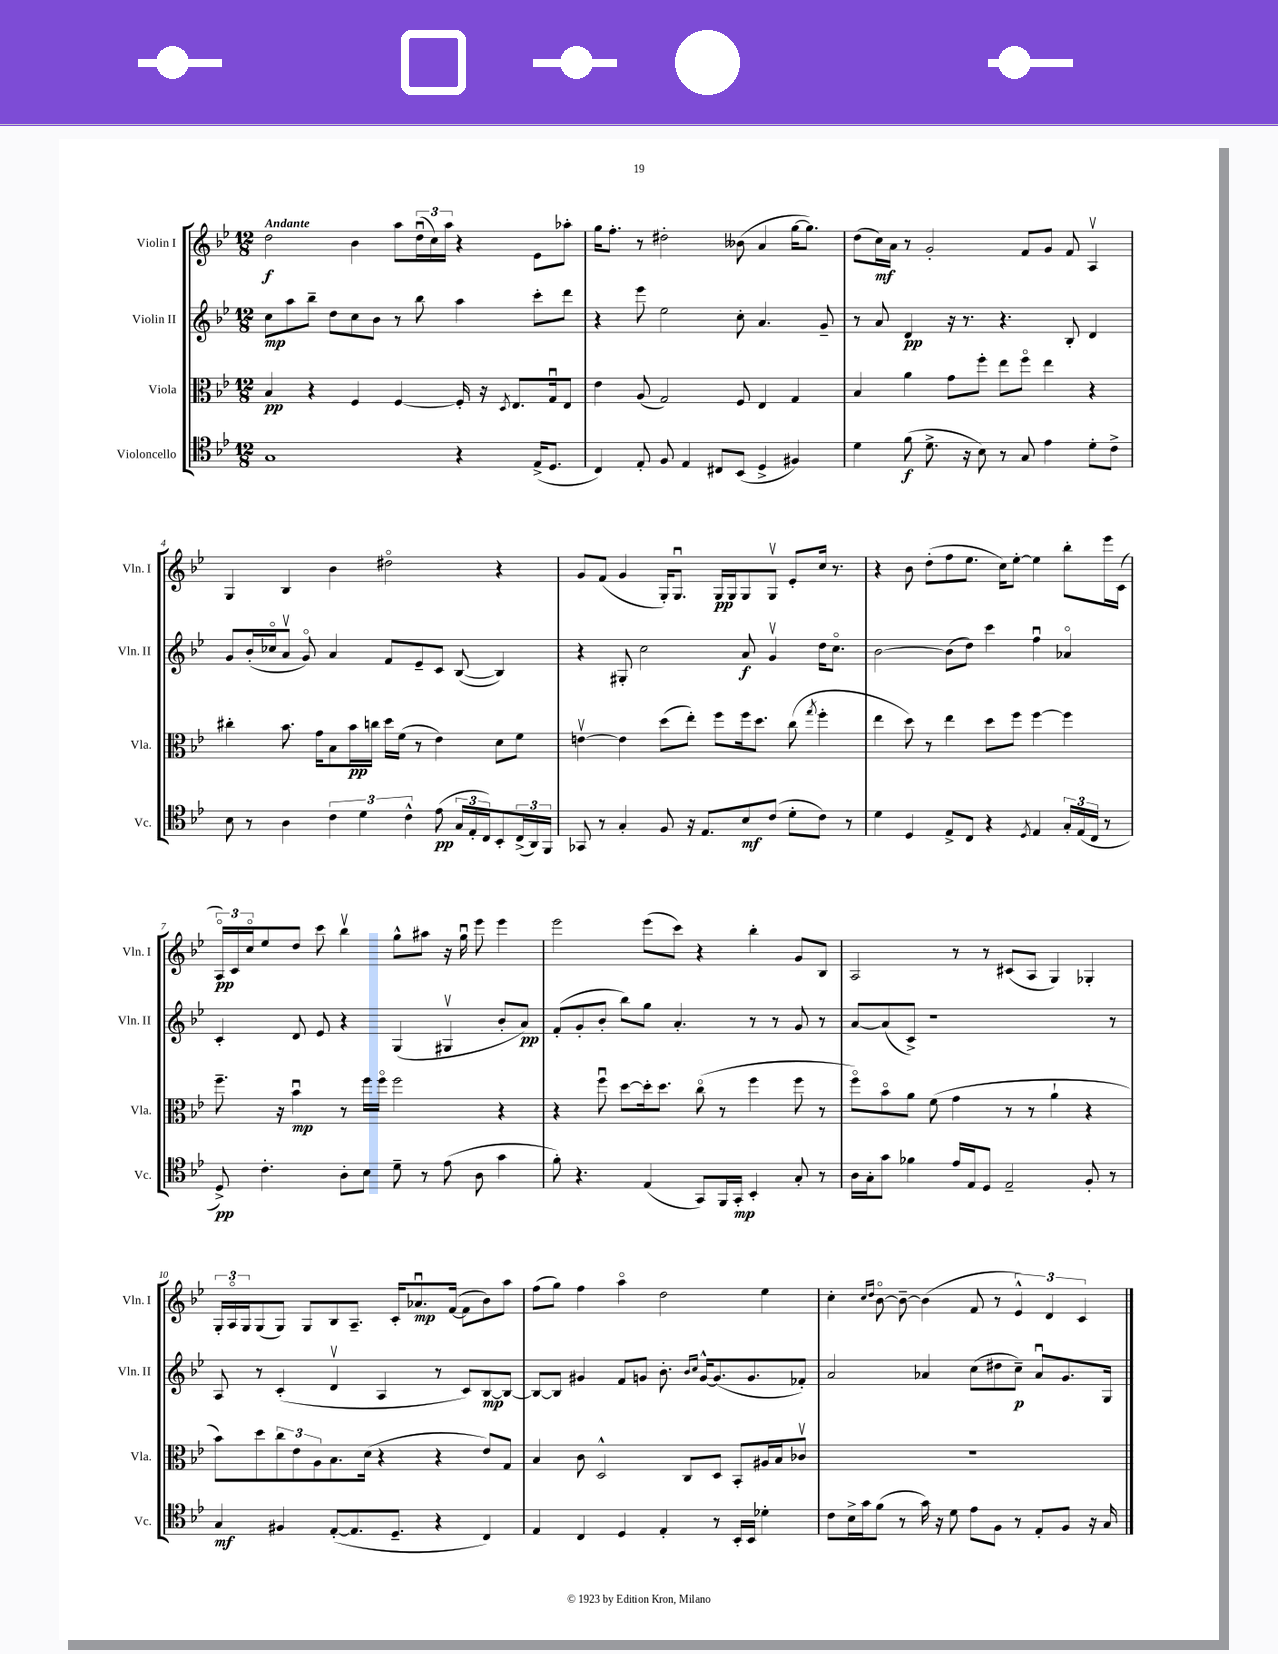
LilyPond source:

<<
\new StaffGroup <<
\new Staff = "s0" \with { instrumentName = "Violin I" shortInstrumentName = "Vln. I" } {
    \clef treble \key bes \major \numericTimeSignature \time 12/8 \tempo "Andante"
    d''2\f bes'4 a''8 \tuplet 3/2 { d''16\downbow( c''16) a''16 } r4 ees'8 aes''8-. |
    g''16 f''8.-. r8 dis''2-. beses'8( a'4 g''16~ g''8.) |
    d''8( c''16\mf) a'16 r8 g'2-. f'8 g'8 f'8 a4\upbow |
    g4 bes4 bes'4 dis''2\flageolet r4 |
    g'8 f'8( g'4 g16-.) g8.\downbow g16\pp g16 g8 g8\upbow ees'8-. c''16 r8. |
    r4 bes'8 d''8-.( f''8 ees''8. c''16) ees''8~-. ees''4 bes''8-. ees'''16 c'16( |
    \tuplet 3/2 { a16\flageolet\pp) c'16 c''16\flageolet } ees''8 d''8 c'''8 bes''4\upbow g''8-^ ais''8 r16 g''16\downbow ees'''8 ees'''4 |
    ees'''2 ees'''8( c'''8) r4 bes''4-. g'8 bes8 |
    a2 r8 r8 cis'8( a8 g4) ges4-. |
    \tuplet 3/2 { g16-. a16\flageolet g16 } g8( g8) g8 bes8 a8.-- c'16-. aes'8.\downbow\mp f'16~( f'8 bes'8) a''8 |
    f''8( g''8) f''4 a''4\flageolet d''2 ees''4 |
    c''4-. \grace { c''16 d''16 } bes'8~\flageolet bes'8~-- bes'4( f'8 r8 \tuplet 3/2 { ees'4-^) d'4 c'4 } \bar "|." |
}
\new Staff = "s1" \with { instrumentName = "Violin II" shortInstrumentName = "Vln. II" } {
    \clef treble \key bes \major \numericTimeSignature \time 12/8
    c''8\mp a''8 bes''8-- d''8 c''8 bes'8 r8 bes''8 a''4 c'''8-. d'''8 |
    r4 ees'''8 ees''2 c''8-. a'4. g'8-- |
    r8 a'8 d'4\pp r16 r8. r4. bes8-. d'4 |
    g'8 bes'16-.( ces''16\flageolet a'8\upbow g'8\flageolet) a'4 f'8 ees'8-- c'8 bes8~( bes4) |
    r4 gis8-. c''2 a'8\f g'4\upbow d''16 c''8.\flageolet |
    bes'2~ bes'8( d''8) c'''4 f''4\downbow aes'4\flageolet |
    c'4-. d'8 ees'8 r4 g4( gis4\upbow bes'8-. a'8\pp) |
    f'8-.( g'8-. bes'8-. bes''8) g''8 a'4.-. r8 r8 g'8 r8 |
    a'8~ a'8( c'8->) r1 r8 |
    a8 r8 c'4-.( d'4\upbow a4 r8 c'8) bes8~\mp bes8~ |
    bes8~ bes8 gis'4 f'8 g'8 bes'8.-. \grace { bes'16 c''16 } g'16~-^ g'8.( g'8. fes'8-.) |
    a'2 aes'4 c''8( dis''8 c''8--\p) aes'8\downbow g'8. g16 \bar "|." |
}
\new Staff = "s2" \with { instrumentName = "Viola" shortInstrumentName = "Vla." } {
    \clef alto \key bes \major \numericTimeSignature \time 12/8
    bes4\pp r4 f4 f4~ f16-. r16 \acciaccatura { d8 } ees8. g16\downbow ees8 |
    ees'4 a8( g2) f8 ees4 g4 |
    bes4 a'4 g'8 f''8-. ees''8 f''8\flageolet ees''4 r4 |
    cis''4-. bes'8. g'16 bes8 bes'16\pp c''16 d''16 f'16( r8 ees'4) d'8 f'8 |
    e'4~\upbow e'4 d''8( ees''8-.) f''8 f''16 d''8. c''8( \acciaccatura { g''8 } f''4-. |
    ees''4 d''8) r8 ees''4 d''8 f''8 f''4~ f''4 |
    f''8.-- r16 bes'4\downbow\mp r8 f''16 f''16\flageolet f''2 r4 |
    r4 f''8\downbow d''8~ d''16-. d''8. c''8\flageolet( r8 f''4 f''8 r8 |
    f''8\flageolet) bes'8\flageolet a'8 f'8( g'4 r8 r8 a'4-! r4 |
    bes'8) d''8 \tuplet 3/2 { c''8 ees'8 a8 } bes8. d'16( r4 r4 ees'8) g8 |
    bes4 c'8 d2-^ c8 d8 bes,8-. ais16 bes16 ces'8\upbow |
    R1. \bar "|." |
}
\new Staff = "s3" \with { instrumentName = "Violoncello" shortInstrumentName = "Vc." } {
    \clef tenor \key bes \major \numericTimeSignature \time 12/8
    g1 r4 ees16->( d8. |
    c4) ees8-. f8 ees4 cis8 bes,8( d4-> fis4) |
    d'4 f'8\f( d'8.-> r16 bes8) r8 g8 ees'4 d'8-. c'8-> |
    bes8 r8 a4 \tuplet 3/2 { c'4 d'4 c'4-^ } ees'8\pp( \tuplet 3/2 { g16 ees16-. c16) } bes,8-. \tuplet 3/2 { c16->( a,16) f,16 } |
    ges,8 r8 g4-. f8 r16 ees8. bes8\mf c'8( d'8-. c'8) r8 |
    d'4 d4 ees8-> c8 r4 \acciaccatura { d8 } ees4 \tuplet 3/2 { g16-. ees16( c16 } r8 |
    d8->\pp) c'4.-. a8-. bes8 d'8-- r8 ees'8( a8 g'4 |
    f'8-.) r4. ees4( g,8) f,16 g,16-.\mp bes,4-. g8-. r8 |
    a16 g16-. g'8 fes'4 ees'16 ees16 d8 ees2-- f8-. r8 |
    g4\mf fis4 ees8~-.( ees8. d8.-- r4 c4) |
    ees4 c4 d4 ees4-. r8 bes,16-. bes,16 des'4-. |
    c'8 bes16-> g'16 f'8( r8 g'16) r16 d'8 ees'8 f8 r8 ees8-. f8 r16 g16 \bar "|." |
}
>>
>>
